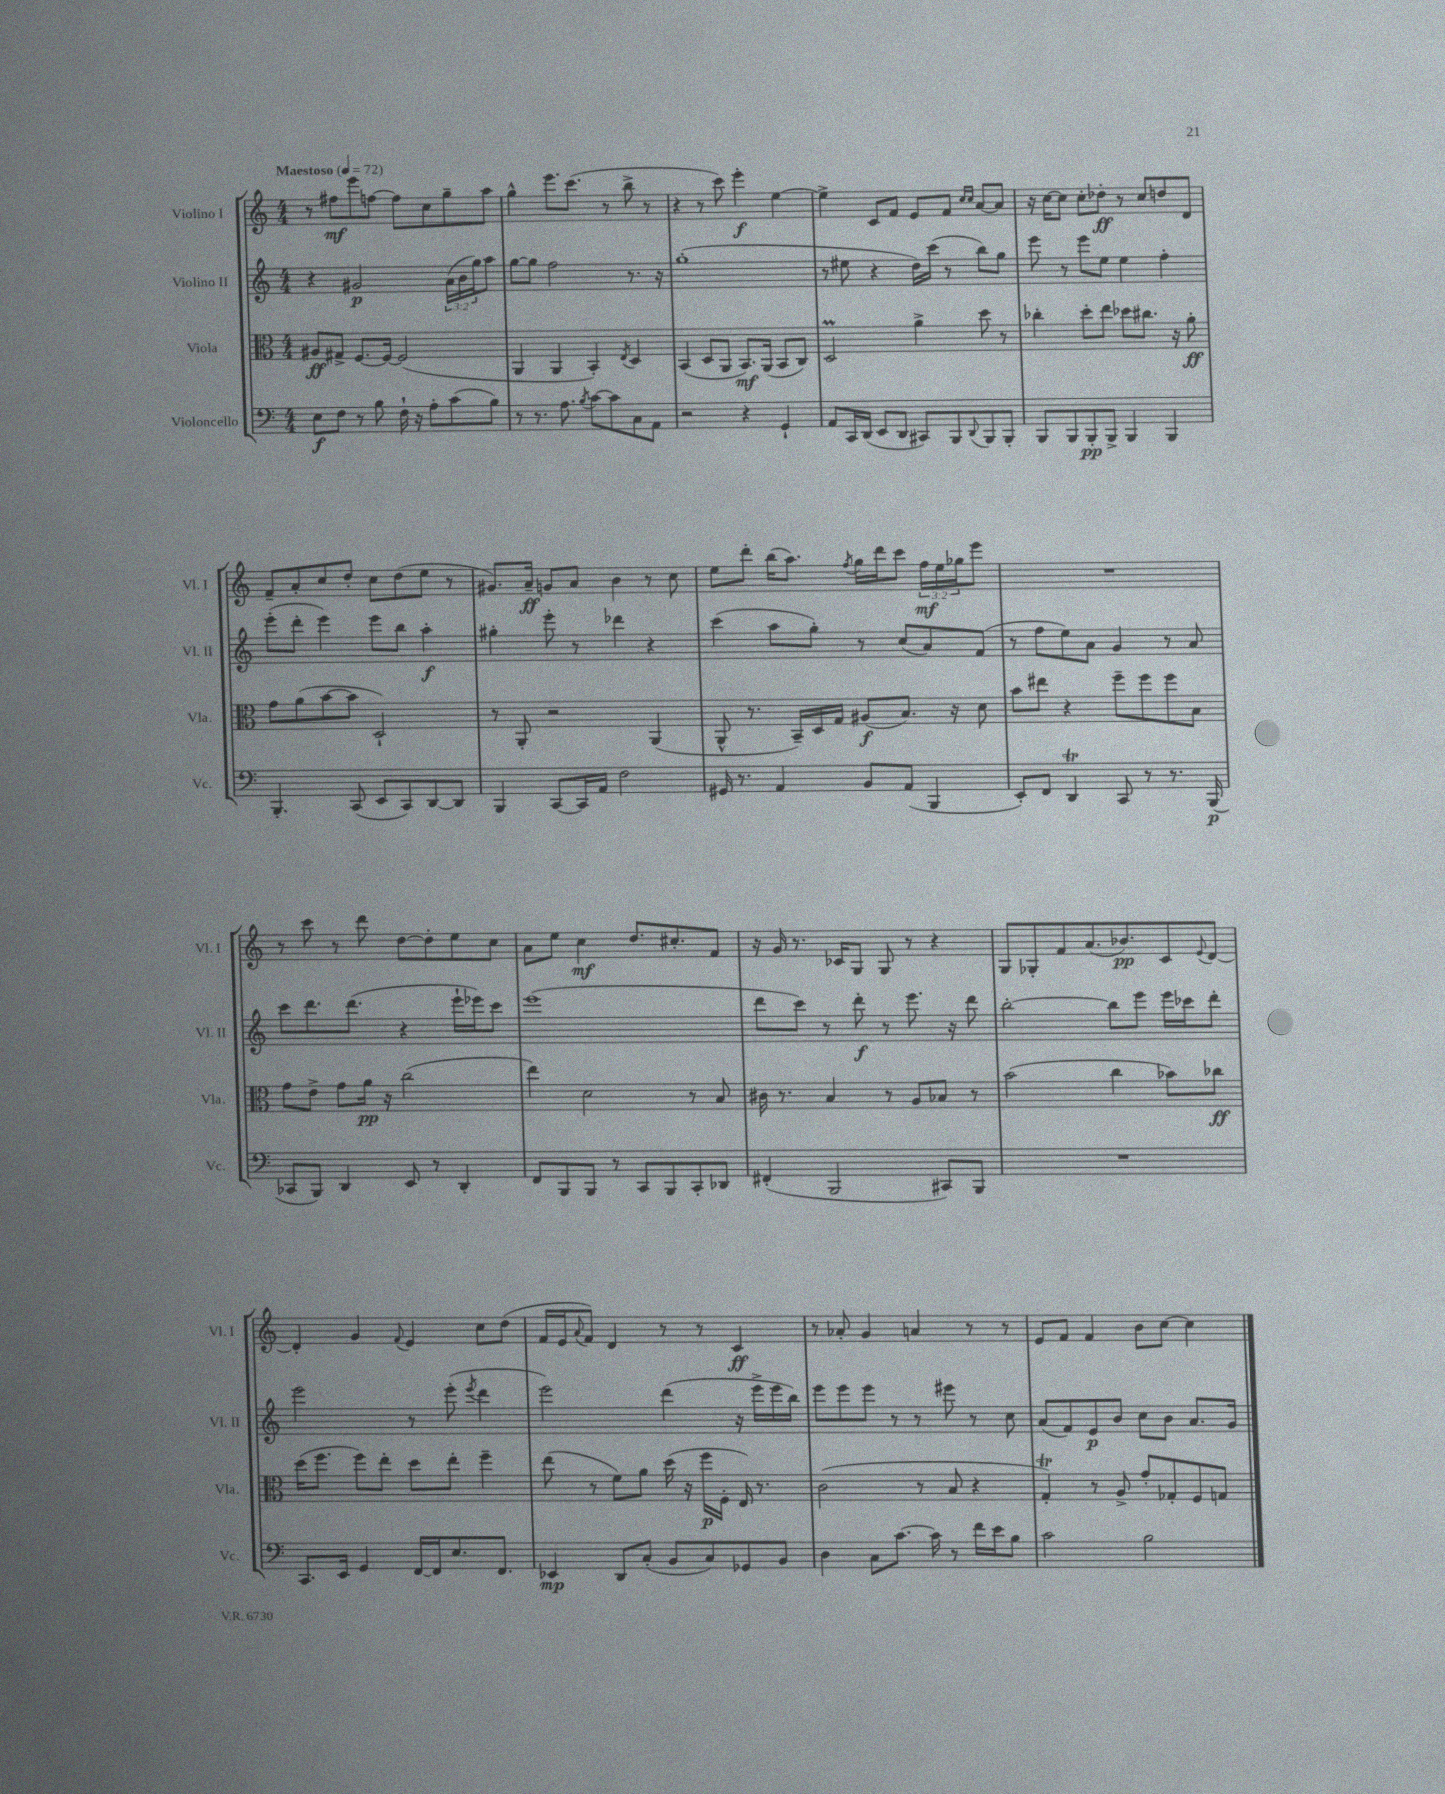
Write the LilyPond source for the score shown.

<<
\new StaffGroup <<
\new Staff = "s0" \with { instrumentName = "Violino I" shortInstrumentName = "Vl. I" } {
    \clef treble \key c \major \numericTimeSignature \time 4/4 \override Staff.TupletNumber.text = #tuplet-number::calc-fraction-text \tempo "Maestoso" 4 = 72
    r8 fis''8\mf e'''8 f''8~ f''8 c''8 g''8-- a''8 |
    g''4-^ e'''8. c'''8.( r8 b''8-> r8 |
    r4 r8 c'''8) e'''4-.\f e''4~ |
    e''4-> c'8 f'8 e'8 f'8 \grace { c''16 c''16 } a'8~ a'8 |
    r16 c''16~ c''8 c''8-. des''8-.\ff r8 c''8 d''8 d'8 |
    f'8-- a'8-. c''8 d''8-. c''8 d''8( e''8 r8 |
    gis'8.) a'16--\ff g'8 a'8 b'4 r8 c''8 |
    e''8 d'''8-. b''16( a''8.) \acciaccatura { f''8 } g''16 d'''16 c'''8 \tuplet 3/2 { f''16\mf e''16 ges''16 } e'''8 |
    R1 |
    r8 c'''8 r8 d'''8 d''8~ d''8-. e''8 c''8 |
    a'8 e''8 c''4\mf d''8. cis''8.-. f'8 |
    r16 g'16 r8. ces'16 g8 g8 r8 r4 |
    g8 ges8-. f'8 a'8.( bes'8.\pp) c'8 \appoggiatura { e'8 } d'8~ |
    d'4-. g'4 \appoggiatura { f'8 } e'4 c''8 d''8( |
    f'16 e'16 \appoggiatura { a'8 } f'8) d'4 r8 r8 c'4\ff |
    r8 aes'8-. g'4 a'4 r8 r8 |
    e'8 f'8 f'4 b'8 c''8~ c''4 \bar "|." |
}
\new Staff = "s1" \with { instrumentName = "Violino II" shortInstrumentName = "Vl. II" } {
    \clef treble \key c \major \numericTimeSignature \time 4/4 \override Staff.TupletNumber.text = #tuplet-number::calc-fraction-text
    r4 gis'2\p \tuplet 3/2 { a'16( b'16 g''16) } a''8 |
    g''8~ g''8 f''2 r8. r16 |
    g''1-.( |
    r8 eis''8 r4 d''16) c'''16( r8 b''8) g''8 |
    e'''8 r8 e'''8 e''8 e''4 f''4-. |
    e'''8-.( d'''8-. e'''4) e'''8 b''8 a''4-.\f |
    gis''4-. e'''8-. r8 des'''4 r4 |
    c'''4( a''8 g''8-.) r8 c''8( a'8) f'8( |
    r8 f''8 e''8) a'8 g'4 r8 a'8 |
    c'''8 d'''8. d'''8.( r4 e'''16-! ees'''16) c'''8 |
    e'''1( |
    d'''8 c'''8) r8 d'''8-.\f r8 e'''8. r16 d'''8 |
    b''2~-. b''8 e'''8 e'''16 ces'''16 d'''8-. |
    e'''2 r8 e'''8-.( \acciaccatura { e'''8 } d'''4 |
    e'''2) d'''4( r16 e'''16-> e'''16 b''16) |
    e'''8 e'''8 e'''8 r8 r8 eis'''8 r8 c''8 |
    a'8( f'8) e'8\p b'8 c''8 b'8 a'8. g'16 \bar "|." |
}
\new Staff = "s2" \with { instrumentName = "Viola" shortInstrumentName = "Vla." } {
    \clef alto \key c \major \numericTimeSignature \time 4/4
    ais8\ff gis8-> f8.~ f16~ f2( |
    a,4 a,4 b,4-.) \acciaccatura { e8 } d4 |
    b,4( d8 a,8 b,8.\mf) a,16( b,8 c8) |
    d2\prall a'4-> d''8 r8 |
    ces''4-. d''8-. e''8 des''8 cis''8. r16 a'8-.\ff |
    g'8 a'8( b'8~ b'8 d2-!) |
    r8 a,8-. r2 a,4( |
    a,8-^ r8. b,16--) d16 g16 ais8\f( b8.) r16 d'8 |
    b'8 eis''8 r4 f''8-- f''8 f''8 b8 |
    g'8 e'8-> g'8 a'16\pp r16 c''2( |
    e''4) d'2 r8 b8 |
    cis'16 r8. b4 r8 a8 bes8 r8 |
    b'2( c''4 bes'8) ces''8\ff |
    d''16( f''8. f''8) e''8-. d''8 e''8-. f''4-- |
    e''8( r8 f'8) a'8 d''16( r16 f''16\p f16-. e16) r8. |
    c'2( r8 b8 r4 |
    g4-.\trill) r8 a8-> g'8-. ges8-. f8 g8 \bar "|." |
}
\new Staff = "s3" \with { instrumentName = "Violoncello" shortInstrumentName = "Vc." } {
    \clef bass \key c \major \numericTimeSignature \time 4/4
    e8\f f8 r8 b8 f16-! r16 a8-. c'8( b8) |
    r8 r8. a8. \acciaccatura { b8 } c'8~ c'8 c8 a,8 |
    r2 r4 g,4-! |
    a,8 c,16 d,16( e,8 d,8 cis,8) b,,8 \appoggiatura { d,8 } b,,8 b,,8-. |
    b,,8 b,,8 b,,8-.\pp b,,8-> b,,4 b,,4 |
    b,,4.-. c,8( e,8 c,8) d,8~ d,8 |
    b,,4 c,8~ c,16 a,16 f2 |
    gis,16 r8. a,4 b,8 a,8( b,,4 |
    e,8-.) f,8 d,4\trill c,8 r8 r8. b,,16\p( |
    ces,8 b,,8) d,4 e,8 r8 d,4-. |
    f,8 b,,8 b,,8 r8 c,8 b,,8 c,8-. des,8 |
    fis,4-.( b,,2 cis,8) b,,8 |
    R1 |
    c,8. e,16 g,4 f,16~ f,16 e8. f,8. |
    ees,4\mp d,8 c8-.( b,8 c8) ges,8 b,8 |
    d4 c8 c'8.~ c'16 r8 f'16 e'16 b8 |
    c'2 b2 \bar "|." |
}
>>
>>
\layout { \context { \Score \remove "Bar_number_engraver" } }
